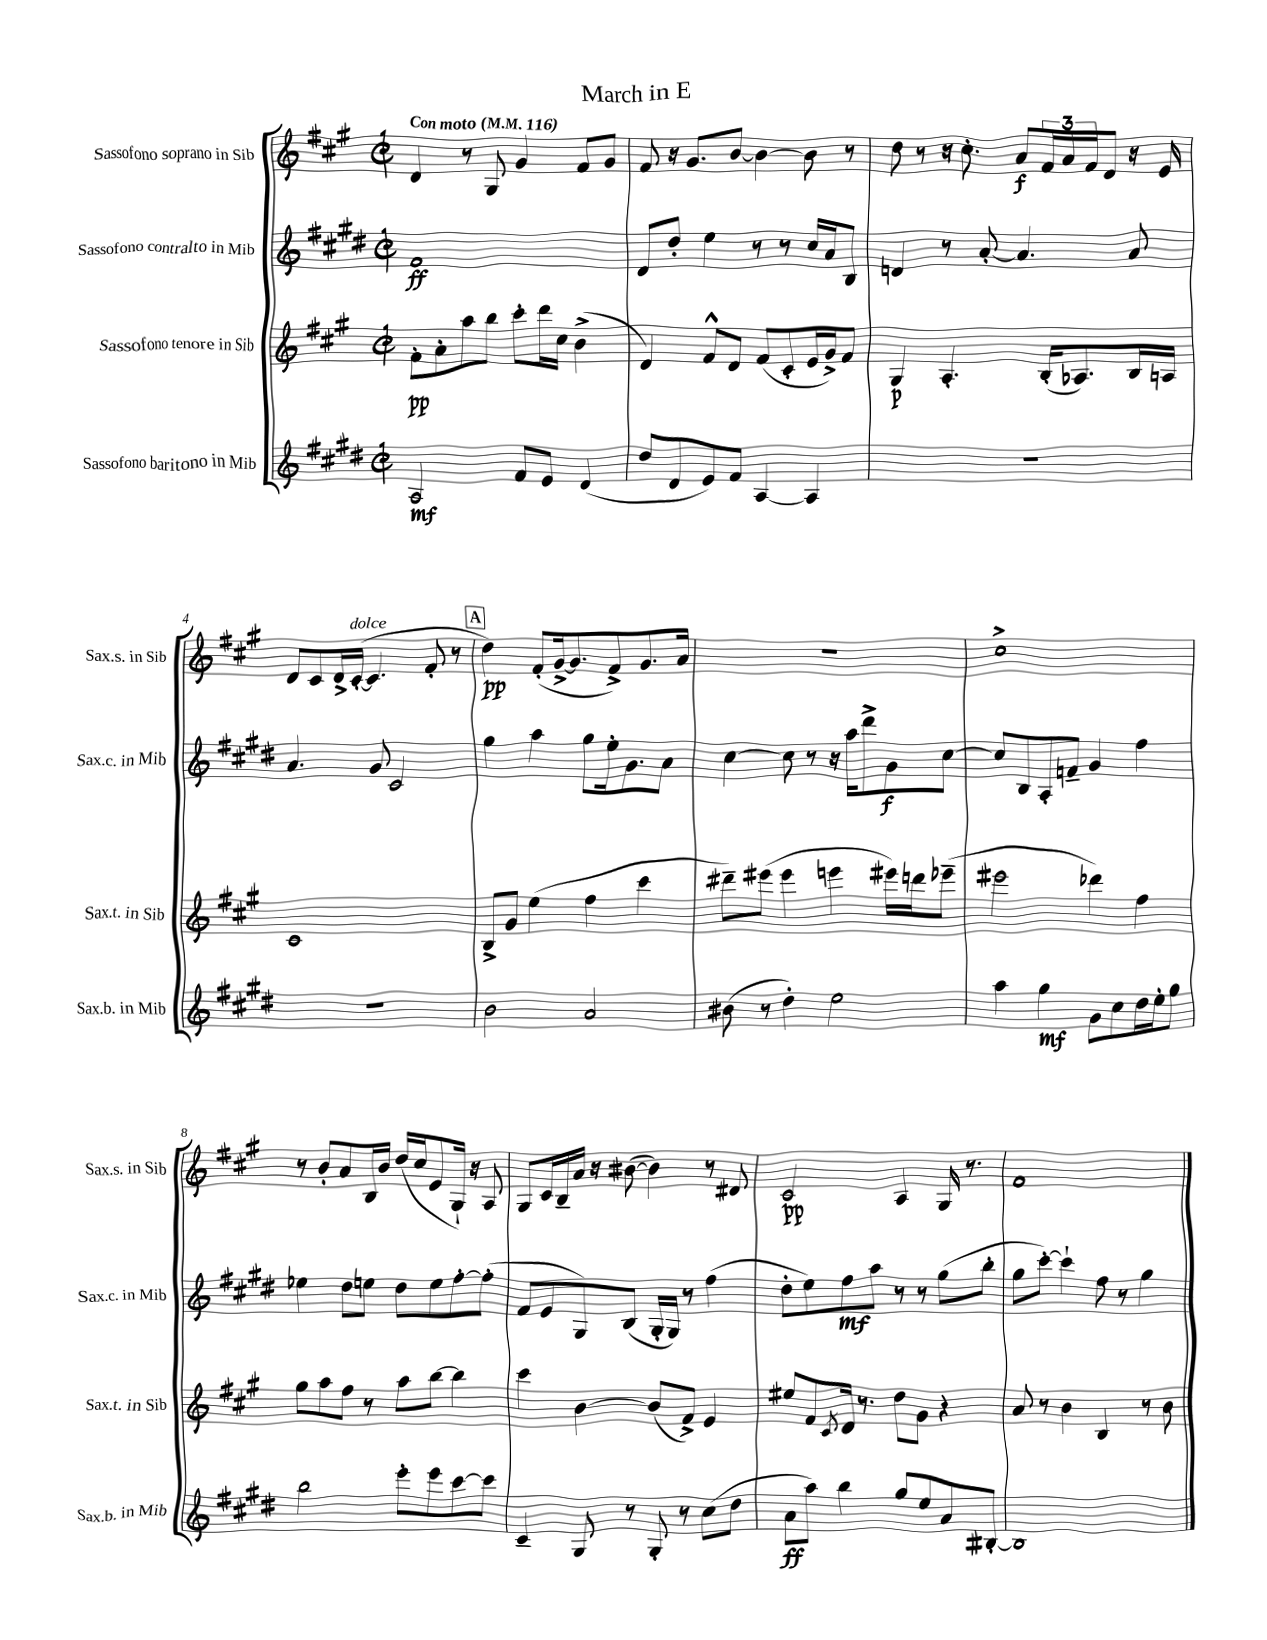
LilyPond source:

\header { title = "March in E" }
<<
\new StaffGroup <<
\new Staff = "s0" \with { instrumentName = "Sassofono soprano in Sib" shortInstrumentName = "Sax.s. in Sib" } {
    \clef treble \key a \major \defaultTimeSignature \time 2/2 \tempo "Con moto" 4 = 116
    d'4 r8 gis8 gis'4 fis'8 gis'8 |
    fis'8 r16 gis'8. b'8~ b'4~ b'8 r8 |
    d''8 r8 r16 cis''8.-. a'8\f \tuplet 3/2 { fis'16 a'16 fis'16 } d'8 r16 e'16 |
    d'8 cis'8 d'16-> cis'16~-.^\markup { \italic "dolce" }( cis'4. fis'8-. r8 |
    \mark \markup { \box "A" } d''4\pp) fis'8-.( gis'16~-> gis'8. fis'8->) gis'8. a'16 |
    R1 |
    cis''1-> |
    r8 b'8-. a'8 b16 b'16 d''16( cis''16 e'8 gis16-!) r16 a8 |
    gis8 cis'16 b16-- a'16 r16 bis'8~( bis'4) r8 dis'8 |
    cis'2\pp a4 gis16 r8. |
    fis'1 \bar "|." |
}
\new Staff = "s1" \with { instrumentName = "Sassofono contralto in Mib" shortInstrumentName = "Sax.c. in Mib" } {
    \clef treble \key e \major \defaultTimeSignature \time 2/2
    fis'1\ff |
    dis'8 dis''8-. e''4 r8 r8 cis''16 a'16 b8 |
    d'4 r8 a'8~-. a'4. a'8 |
    a'4. gis'8 cis'2 |
    \mark \markup { \box "A" } gis''4 a''4 gis''8 e''16-. gis'8. a'8 |
    cis''4~ cis''8 r8 r16 a''16 dis'''8-> gis'8\f cis''8~ |
    cis''8 b8 a8-. f'8-- gis'4 fis''4 |
    ees''4 dis''8 e''8 dis''8 e''8 fis''8~-. fis''8-.( |
    fis'8 e'8 gis8) b8( gis16-. gis16) r8 fis''4( |
    dis''8-. e''8) fis''8\mf a''8 r8 r8 gis''8( b''8-. |
    gis''8 cis'''8~-.) cis'''4-! fis''8 r8 gis''4 \bar "|." |
}
\new Staff = "s2" \with { instrumentName = "Sassofono tenore in Sib" shortInstrumentName = "Sax.t. in Sib" } {
    \clef treble \key a \major \defaultTimeSignature \time 2/2
    fis'8-.\pp a'8-. a''8 b''8 cis'''8-. d'''16 cis''16 b'4->( |
    d'4) fis'8-^ d'8 fis'8( cis'8-. e'16 gis'16->) fis'8 |
    gis4\p a4.-. b16-.( aes8.) b16 a16 |
    cis'1 |
    \mark \markup { \box "A" } b8-> gis'8 e''4( fis''4 cis'''4 |
    dis'''8--) eis'''8( eis'''4 e'''4 eis'''16) d'''16 ees'''8--( |
    eis'''2 des'''4) fis''4 |
    gis''8 a''8 fis''8 r8 a''8 b''8~ b''4 |
    cis'''4 b'4~ b'8( fis'8->) e'4 |
    eis''8 fis'8 \acciaccatura { cis'8 } d'16 r8. d''8 gis'8 r4 |
    a'8 r8 b'4 b4 r8 b'8 \bar "|." |
}
\new Staff = "s3" \with { instrumentName = "Sassofono baritono in Mib" shortInstrumentName = "Sax.b. in Mib" } {
    \clef treble \key e \major \defaultTimeSignature \time 2/2
    a2\mf fis'8 e'8 dis'4( |
    dis''8 dis'8 e'8) fis'8 a4~ a4 |
    R1 |
    r1 |
    \mark \markup { \box "A" } b'2 a'2 |
    bis'8( r8 dis''4-.) e''2 |
    a''4 gis''4\mf gis'8 cis''8 dis''16 e''16-. gis''8 |
    b''2 e'''8-. e'''8 cis'''8~ cis'''8 |
    cis'4-- gis8 r8 gis8-. r8 cis''8( dis''8 |
    a'8\ff a''8) b''4 gis''8 e''8 a'8 bis8~-. |
    bis1 \bar "|." |
}
>>
>>
